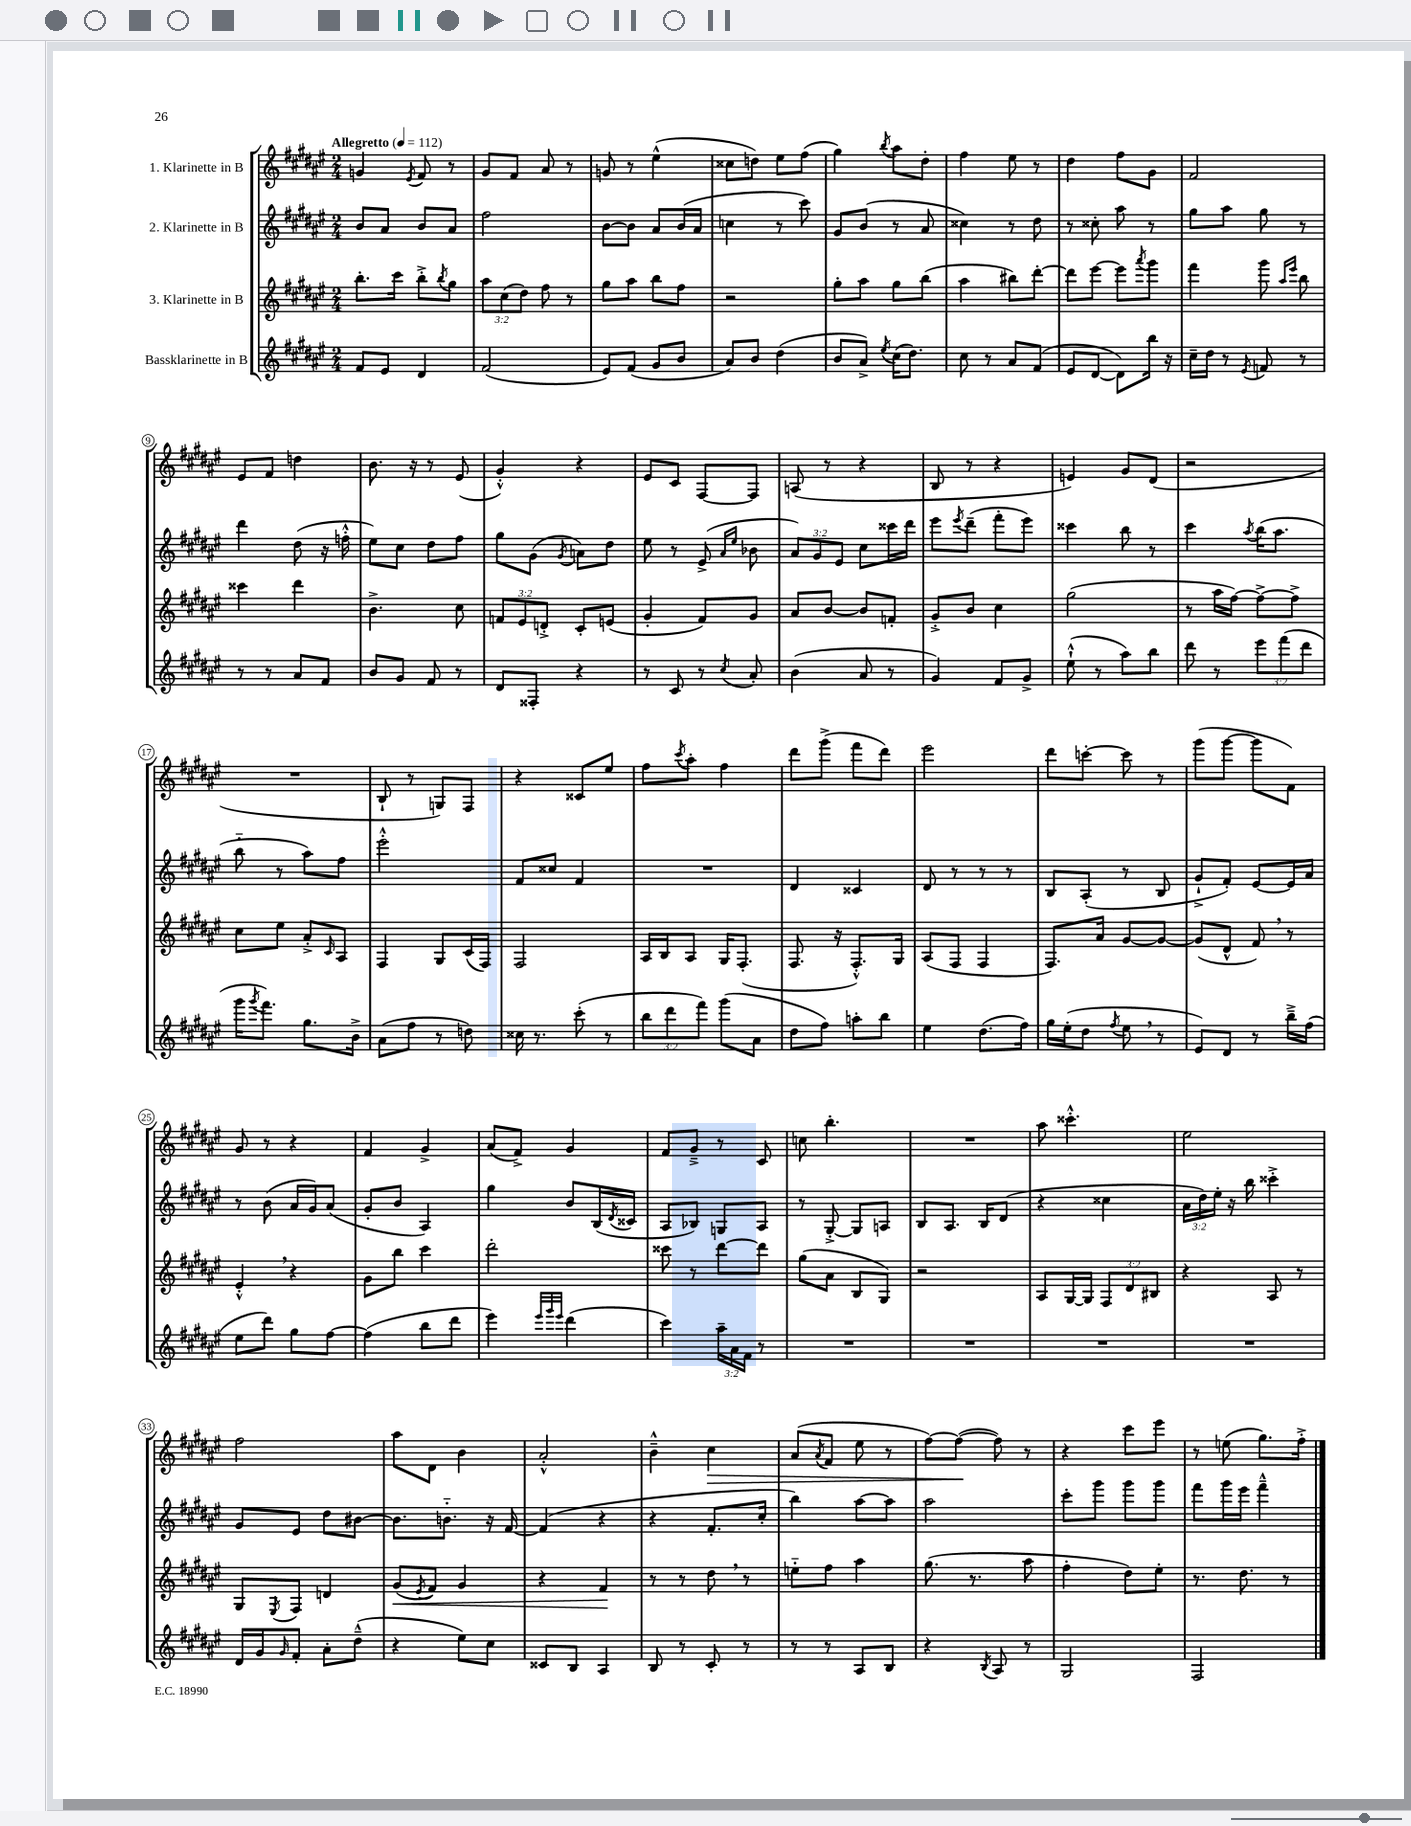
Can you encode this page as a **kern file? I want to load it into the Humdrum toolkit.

**kern	**kern	**dynam	**kern	**kern	**dynam
*part4	*part3	*part3	*part2	*part1	*part1
*staff4	*staff3	*staff3	*staff2	*staff1	*staff1
*I"Bassklarinette in B	*I"3. Klarinette in B	*	*I"2. Klarinette in B	*I"1. Klarinette in B	*
*clefG2	*clefG2	*	*clefG2	*clefG2	*
*k[f#c#g#d#a#e#]	*k[f#c#g#d#a#e#]	*	*k[f#c#g#d#a#e#]	*k[f#c#g#d#a#e#]	*
*M2/4	*M2/4	*	*M2/4	*M2/4	*
*MM112	*MM112	*	*MM112	*MM112	*
=1	=1	=1	=1	=1	=1
!	!	!	!	!LO:TX:a:B:t=Allegretto	!
8f#/L	8.bb'\L	.	8b/L	4gn/	.
8e#/J	.	.	8a#/J	.	.
.	16ccc#\Jk	.	.	.	.
.	.	.	.	8qe#/	.
4d#/	8bb'^\L	.	8b/L	8f#/	.
.	8qbb/	.	.	.	.
.	8gg#\J	.	8a#/J	8r	.
=2	=2	=2	=2	=2	=2
(2f#/	12aa#\L	.	2ff#\	8g#/L	.
.	(12cc#\	.	.	.	.
.	.	.	.	8f#/J	.
.	12dd#\J)	.	.	.	.
.	8ff#\	.	.	8a#/	.
.	8r	.	.	8r	.
=3	=3	=3	=3	=3	=3
8e#/L)	8gg#\L	.	[8b\L	8gn/	.
(8f#/J	8aa#\J	.	8b\J]	8r	.
8g#/L	8bb\L	.	8a#/L	(4ee#^^\	.
8b/J	8ff#\J	.	(16b/L	.	.
.	.	.	16a#/JJ	.	.
=4	=4	=4	=4	=4	=4
8a#/L)	2r	.	4ccn\	8cc##X\L	.
8b/J	.	.	.	8ddn\J)	.
(4dd#\	.	.	8r	8ee#\L	.
.	.	.	8ccc#\)	(8ff#\J	.
=5	=5	=5	=5	=5	=5
8b/L	8gg#'\L	.	8g#/L	4gg#\)	.
8a#^/J)	8aa#\J	.	(8b/J	.	.
8qee#/	.	.	.	8qbb/	.
(16cc#\KL	8gg#\L	.	8r	8aa#\L	.
8.dd#\J)	.	.	.	.	.
.	(8bb\J	.	8a#/	8dd#'\J	.
=6	=6	=6	=6	=6	=6
8cc#\	4aa#\	.	4cc##X\)	4ff#\	.
8r	.	.	.	.	.
8a#/L	8bb#X\L)	.	8r	8ee#\	.
(8f#/J	[8ddd#'\J	.	8dd#\	8r	.
=7	=7	=7	=7	=7	=7
8e#/L	8ddd#\L]	.	8r	4dd#\	.
[8d#/J	[8eee#\J	.	8cc##X'\	.	.
8d#\L])	8eee#\L]	.	8aa#\	8ff#\L	.
.	8qaaa#/	.	.	.	.
16bb\Jk	8ggg#\J	.	8r	8g#\J	.
16r	.	.	.	.	.
=8	=8	=8	=8	=8	=8
16cc#~\LL	4fff#\	.	8gg#\L	2f#/	.
16dd#\JJ	.	.	.	.	.
8r	.	.	8aa#\J	.	.
8qe#/	.	.	.	.	.
8fn/	8ggg#\	.	8gg#\	.	.
.	16qqaa#/LL	.	.	.	.
.	16qqeee#/JJ	.	.	.	.
8r	8bb\	.	8r	.	.
!!LO:LB:g=z
=9	=9	=9	=9	=9	=9
8r	4ccc##X\	.	4ddd#\	8e#/L	.
8r	.	.	.	8f#/J	.
8a#/L	4ddd#\	.	(8dd#\	4ddn\	.
8f#/J	.	.	16r	.	.
.	.	.	16ffn'^^\	.	.
=10	=10	=10	=10	=10	=10
8b/L	4.b^\	.	8ee#\L)	8.b\	.
8g#/J	.	.	8cc#\J	.	.
.	.	.	.	16r	.
8f#/	.	.	8dd#\L	8r	.
8r	8cc#\	.	8ff#\J	(8e#/	.
=11	=11	=11	=11	=11	=11
8d#/L	12fn/L	.	8gg#\L	4g#'^^/)	.
.	12e#/	.	.	.	.
8F##X'/J	.	.	(8g#\J	.	.
.	12dn'^/J	.	.	.	.
.	.	.	8qg#/	.	.
4r	8c#'/L	.	8an\L)	4r	.
.	(8en/J	.	8dd#\J	.	.
=12	=12	=12	=12	=12	=12
8r	4g#'/	.	8ee#\	8e#/L	.
8c#/	.	.	8r	8c#/J	.
8r	8f#/L)	.	(8e#^/	[8F#/L	.
.	.	.	16qqa#/LL	.	.
8qcc#/	.	.	16qqee#/JJ	.	.
8a#'/	8g#/J	.	8b-X\	8F#/J]	.
=13	=13	=13	=13	=13	=13
(4b\	8a#/L	.	12a#/L)	(8An/	.
.	.	.	12g#/	.	.
.	[8b/J	.	.	8r	.
.	.	.	12e#/J	.	.
8a#/	8b/L]	.	8cc#\L	4r	.
8r	8fn'/J	.	16ccc##X\L	.	.
.	.	.	16ddd#\JJ	.	.
=14	=14	=14	=14	=14	=14
4g#/)	8g#'^/L	.	8eee#\L	8B/	.
.	.	.	8qeee#/	.	.
.	8b/J	.	(8ddd#~\J	8r	.
8f#/L	4cc#\	.	8fff#'\L	4r	.
8g#^/J	.	.	8eee#\J)	.	.
=15	=15	=15	=15	=15	=15
(8ee#`^^\	(2gg#\	.	4ccc##X\	4en/)	.
8r	.	.	.	.	.
8aa#\L)	.	.	8bb\	8g#/L	.
8bb\J	.	.	8r	(8d#/J	.
=16	=16	=16	=16	=16	=16
8ddd#\	8r	.	4ccc#\	2r	.
8r	16aa#\LL	.	.	.	.
.	[16ff#\JJ)	.	.	.	.
.	.	.	8qaa#/	.	.
12eee#\L	8ff#^\L_	.	(16bb\KL	.	.
.	.	.	8.aa#\J	.	.
(12fff#\	.	.	.	.	.
.	8ff#^\J]	.	.	.	.
12ddd#\J	.	.	.	.	.
!!LO:LB:g=z
=17	=17	=17	=17	=17	=17
16ggg#\KL	8cc#\L	.	8bb\	2r	.
8qggg#/	.	.	.	.	.
8.fff#\J)	.	.	.	.	.
.	8ee#\J	.	8r	.	.
8.gg#\L	8a#'^/L	.	8aa#\L)	.	.
.	16qqc#/	.	.	.	.
.	8A#/J	.	8ff#\J	.	.
16b^\Jk	.	.	.	.	.
=18	=18	=18	=18	=18	=18
(8a#\L	4F#/	.	2eee#'^^\	8B`/	.
8ff#\J	.	.	.	8r	.
8r	8G#/L	.	.	8Gn/L)	.
8ddn\)	(16c#/L	.	.	8F#/J	.
.	16F#/JJ)	.	.	.	.
=19	=19	=19	=19	=19	=19
16cc##X\	2F#/	.	8f#/L	4r	.
8.r	.	.	.	.	.
.	.	.	8cc##X/J	.	.
(8ccc#'\	.	.	4f#/	8c##X/L	.
8r	.	.	.	8ee#/J	.
=20	=20	=20	=20	=20	=20
12bb\L	16A#/LL	.	2r	8ff#\L	.
.	16B/J	.	.	.	.
12ddd#\	.	.	.	.	.
.	.	.	.	8qccc#/	.
.	8A#/J	.	.	8aa#'\J	.
12fff#\J)	.	.	.	.	.
(8ggg#\L	16G#/KL	.	.	4ff#\	.
.	(8.F#'/J	.	.	.	.
8a#\J	.	.	.	.	.
=21	=21	=21	=21	=21	=21
8dd#\L	8.F#/	.	4d#/	8ddd#\L	.
8ff#\J)	.	.	.	(8ggg#^\J	.
.	16r	.	.	.	.
8aan'\L	8.F#'^^/L)	.	4c##X/	8fff#\L	.
8bb\J	.	.	.	8ddd#\J)	.
.	16G#/Jk	.	.	.	.
=22	=22	=22	=22	=22	=22
4ee#\	(8A#/L	.	8d#/	2eee#\	.
.	8F#/J	.	8r	.	.
(8.dd#\L	4F#/	.	8r	.	.
.	.	.	8r	.	.
16ff#\Jk)	.	.	.	.	.
=23	=23	=23	=23	=23	=23
16gg#\LL	8.F#/L)	.	8B/L	8ddd#\L	.
(16ee#'\J	.	.	.	.	.
8dd#\J	.	.	(8A#'/J	[8cccn'\J	.
.	16a#/Jk	.	.	.	.
8qff#/	.	.	.	.	.
8ee#,\	[8g#/L	.	8r	8ccc\]	.
8r	8g#/J_	.	8B/	8r	.
=24	=24	=24	=24	=24	=24
8e#/L)	(8g#/L]	.	8g#`^/L	(8ggg#\L	.
8d#/J	8d#^^/J	.	8f#'/J)	[8ggg#\J	.
8r	8f#,/)	.	[8e#/L	8ggg#\L]	.
16bb~^\LL	8r	.	16e#/L]	8f#\J)	.
(16ff#\JJ	.	.	16a#/JJ	.	.
!!LO:LB:g=z
=25	=25	=25	=25	=25	=25
8ee#\L	4e#'^^,/	.	8r	8g#/	.
8ddd#\J)	.	.	(8b\	8r	.
8gg#\L	4r	.	16a#/LL	4r	.
.	.	.	16g#/J)	.	.
[8ff#\J	.	.	(8a#/J	.	.
=26	=26	=26	=26	=26	=26
(4ff#\]	8g#\L	.	8g#'/L	4f#/	.
.	8bb\J	.	8b/J	.	.
8bb\L	4ccc#\	.	4A#/)	4g#^/	.
8ddd#\J	.	.	.	.	.
=27	=27	=27	=27	=27	=27
4eee#\)	2ddd#'\	.	4gg#\	(8a#/L	.
.	.	.	.	8f#^/J)	.
32qqeee#/LLL	.	.	.	.	.
32qqggg#/	.	.	.	.	.
32qqeee#/JJJ	.	.	.	.	.
(4ddd#\	.	.	8b/L	4g#/	.
.	.	.	(16B/L	.	.
.	.	.	8qd#/	.	.
.	.	.	16c##X/JJ	.	.
=28	=28	=28	=28	=28	=28
4ccc#\)	8ccc##X\	.	8A#/L	8f#/L	.
.	8r	.	8B-X/J)	8g#~^/J	.
24aa#~\LL	[8ddd#\L	.	8Gn/L	8r	.
24a#\	.	.	.	.	.
24f#\JJ	.	.	.	.	.
8r	8ddd#\J]	.	8A#/J	8c#/	.
=29	=29	=29	=29	=29	=29
2r	(8gg#\L	.	8r	8ccn\	.
.	8a#\J	.	[8G#'^/	4.bb'\	.
.	8B/L	.	8G#/L]	.	.
.	8G#/J)	.	8An/J	.	.
=30	=30	=30	=30	=30	=30
2r	2r	.	8B/L	2r	.
.	.	.	8.A#/J	.	.
.	.	.	16B/KL	.	.
.	.	.	(8d#/J	.	.
=31	=31	=31	=31	=31	=31
2r	8A#/L	.	4r	8aa#\	.
.	[16G#/L	.	.	4.ccc##X'^^\	.
.	16G#/JJ]	.	.	.	.
.	12F#/L	.	4cc##X\	.	.
.	12d#/	.	.	.	.
.	12B#X/J	.	.	.	.
=32	=32	=32	=32	=32	=32
2r	4r	.	24a#\LL	2ee#\	.
.	.	.	24dd#\)	.	.
.	.	.	24ee#'\JJ	.	.
.	.	.	16r	.	.
.	.	.	16bb\	.	.
.	8A#/	.	4ccc##X'^\	.	.
.	8r	.	.	.	.
!!LO:LB:g=z
=33	=33	=33	=33	=33	=33
16d#/LL	8G#/L	.	8g#/L	2ff#\	.
16g#/J	.	.	.	.	.
16qqg#/	8qE#/	.	.	.	.
8f#'/J	8F#/J	.	8e#/J	.	.
8a#'\L	4dn/	.	8dd#\L	.	.
(8dd#~^^\J	.	.	[8b#X\J	.	.
=34	=34	=34	=34	=34	=34
!	!	!LO:HP:b	!	!	!
4r	(8g#/L	<	8.b#\L]	8aa#\L	.
.	8qe#/	.	.	.	.
.	8f#/J)	.	.	8d#\J	.
.	.	.	8.bn\J	.	.
8ee#\L)	4g#/	.	.	4b\	.
8cc#\J	.	.	16r	.	.
.	.	.	[16f#/	.	.
=35	=35	=35	=35	=35	=35
8c##X/L	4r	.	(4f#/]	2a#'^^/	.
8B/J	.	.	.	.	.
4A#/	4f#/	.	4r	.	.
.	.	[	.	.	.
=36	=36	=36	=36	=36	=36
8B/	8r	.	4r	4b~^^\	.
8r	8r	.	.	.	.
!	!	!	!	!	!LO:HP:b
8c#'/	8dd#,\	.	8.f#'/L	4cc#\	>
8r	8r	.	.	.	.
.	.	.	16cc#'/Jk	.	.
=37	=37	=37	=37	=37	=37
8r	8een\L	.	4bb\)	(8a#/L	.
.	.	.	.	8qa#/	.
8r	8ff#\J	.	.	8f#/J	.
8A#/L	4aa#\	.	[8aa#\L	8ee#\	.
8B/J	.	.	8aa#\J]	8r	.
=38	=38	=38	=38	=38	=38
4r	(8.gg#\	.	2aa#\	[8ff#\L)	.
.	.	.	.	(8ff#\J_	.
.	8.r	.	.	.	.
8qB/	.	.	.	.	.
8A#/	.	.	.	8ff#\])	]
8r	8aa#\	.	.	8r	.
=39	=39	=39	=39	=39	=39
2G#/	4ff#'\	.	8ccc#'\L	4r	.
.	.	.	8ggg#\J	.	.
.	8dd#\L)	.	8ggg#\L	8ccc#\L	.
.	8ee#'\J	.	8ggg#\J	8eee#\J	.
=40	=40	=40	=40	=40	=40
2F#/	8.r	.	8fff#\L	8r	.
.	.	.	16ggg#\L	(8een\	.
.	8.dd#\	.	16eee#\JJ	.	.
.	.	.	4fff#~^^\	8.gg#\L)	.
.	8r	.	.	.	.
.	.	.	.	16ff#'^\Jk	.
==	==	==	==	==	==
*-	*-	*-	*-	*-	*-
